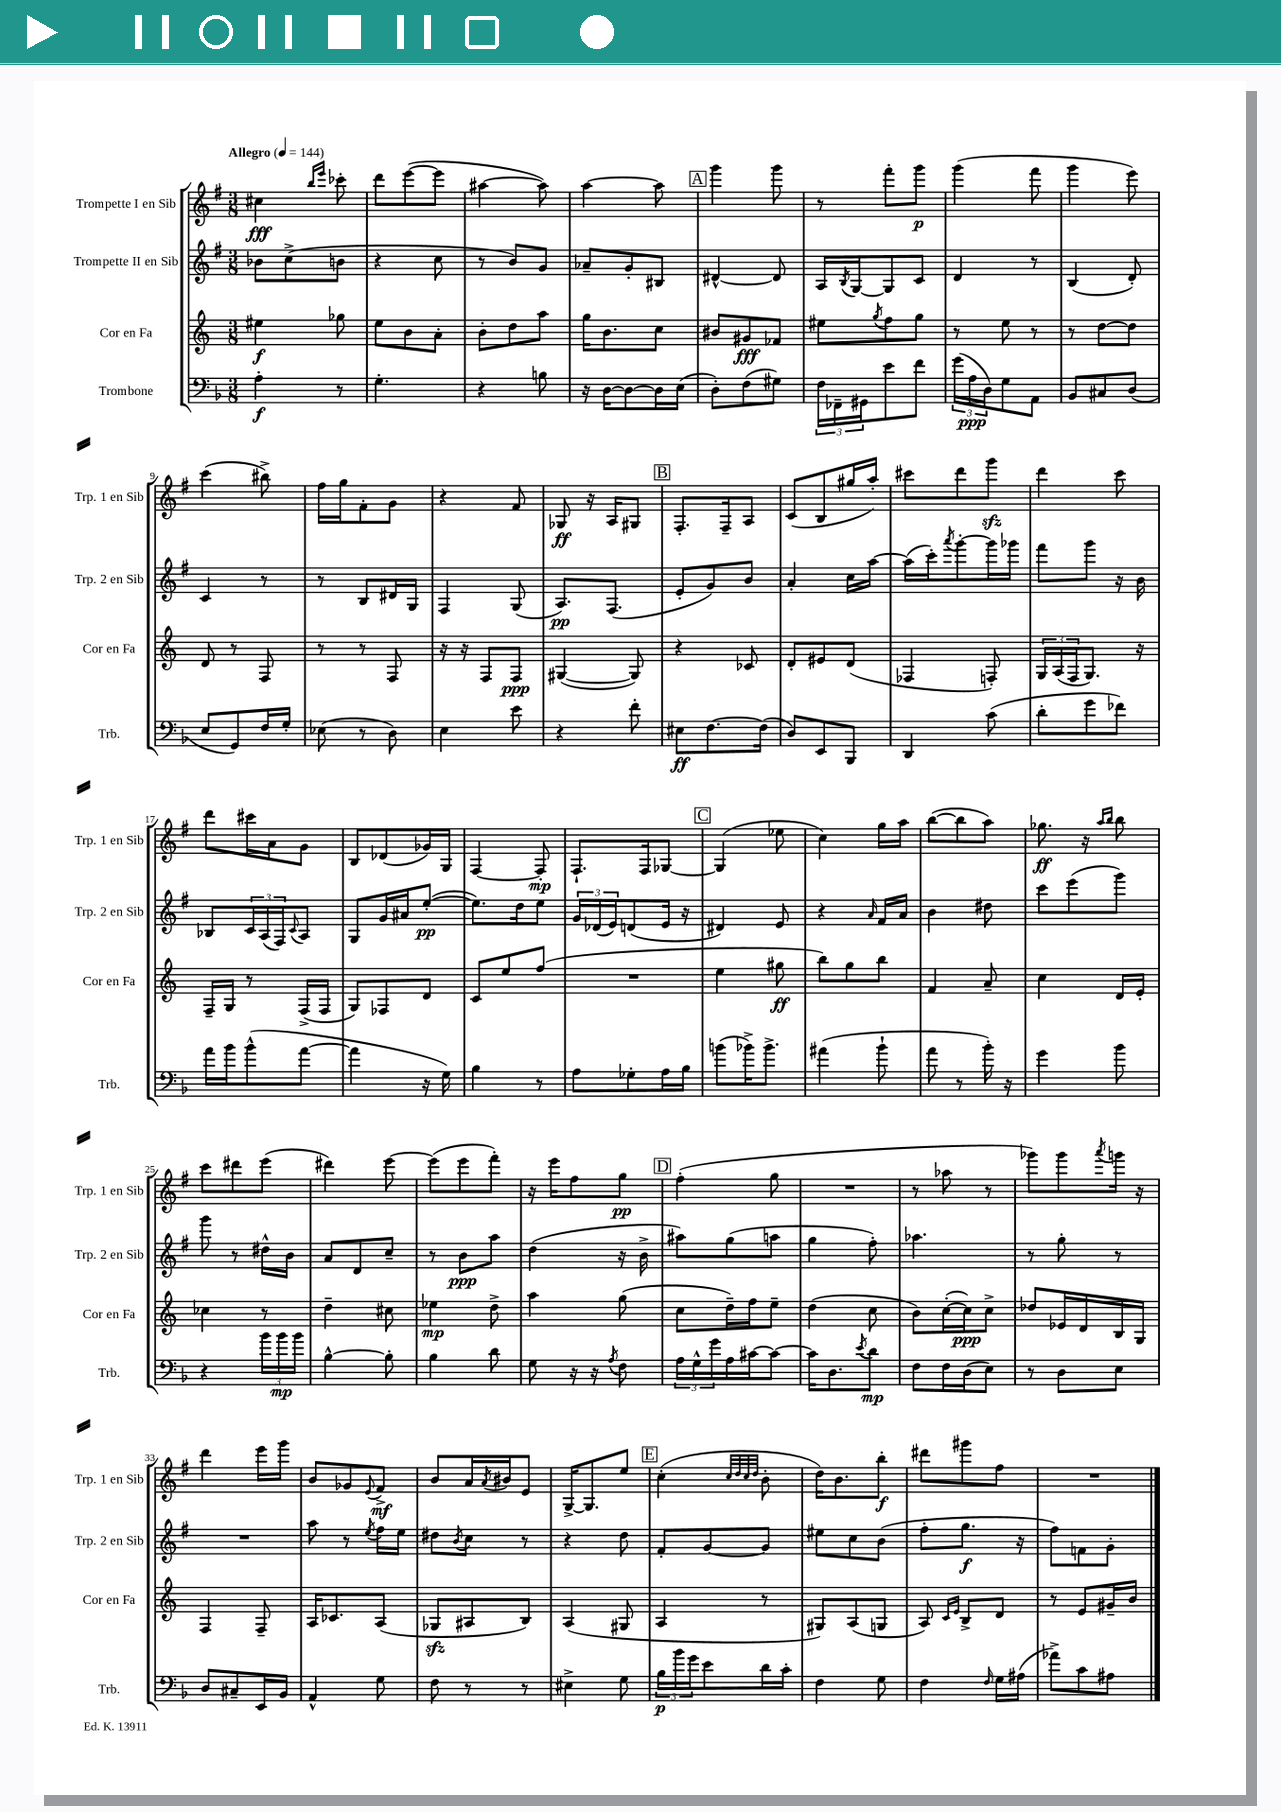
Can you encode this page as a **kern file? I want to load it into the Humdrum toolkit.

**kern	**kern	**kern	**kern
*staff4	*staff3	*staff2	*staff1
*clefF4	*clefG2	*clefG2	*clefG2
*k[b-]	*k[]	*k[f#]	*k[f#]
*M3/8	*M3/8	*M3/8	*M3/8
*MM144	*MM144	*MM144	*MM144
4A'	4ee#	8b-	4cc#
.	.	(8cc^	.
.	.	.	16qqbb
.	.	.	16qqeee
8r	8gg-	8b	8ccc-'
=	=	=	=
4.G'	8ee	4r	8ddd
.	8b	.	([8eee
.	8a'	8cc	8eee]
=	=	=	=
4r	8b'	8r	[4aa#
.	8dd	8b)	.
8B	8aa	8g	8aa#])
=	=	=	=
16r	16gg	8a-~	[4aa
[16D	8.b	.	.
8D_	.	8g'	.
16D]	8cc	8B#	8aa]
(16E	.	.	.
=	=	=	=
8D')	8b#	[4d#^^	4ggg
(8F	8g#	.	.
8G#)	8f-	8d#]	8ggg
=	=	=	=
24F	8ee#	16A	8r
24FF-~	.	.	.
.	.	8qB	.
.	.	[16G	.
24GG#	.	.	.
.	8qgg	.	.
8e	8ff	8G]	8fff#'
8f	8gg	8c	8ggg
=	=	=	=
(24g	8r	4d	(4ggg
24A	.	.	.
24D)	.	.	.
8G	8ee	.	.
8AA	8r	8r	8fff#
=	=	=	=
8BB-	8r	(4B	4ggg
8C#	[8dd	.	.
(8D	8dd]	8d')	8eee)
=	=	=	=
8E	8d	4c	(4ccc
8GG)	8r	.	.
16F	8F	8r	8bb#^)
16G'	.	.	.
=	=	=	=
(8E-	8r	8r	16ff#
.	.	.	16gg
8r	8r	8B	8f#'
8D)	8F	16d#	8g
.	.	16G	.
=	=	=	=
4E	16r	4F#	4r
.	16r	.	.
.	8F	.	.
8e	8F	(8G	8f#
=	=	=	=
4r	([4G#	8.A)	8G-
.	.	.	16r
.	.	(8.F#	16A
8f'	8G#])	.	8G#
=	=	=	=
8E#	4r	8e'	8.F#'
[8.F	.	8g)	.
.	.	.	16F#~
.	8c-	8b	8A
(16F]	.	.	.
=	=	=	=
8D)	8d'	4a'	(8c
8EE	8e#	.	8B
8BBB-	(8d	16cc	16gg#
.	.	[16aa	16aa')
=	=	=	=
4DD	4F-	(16aa]	8ccc#
.	.	16ccc')	.
.	.	8qaaa	.
.	.	[8ggg'	8ddd
(8c	8F')	16ggg]	8ggg
.	.	16ggg-	.
=	=	=	=
8d'	24G	8fff#	4ddd
.	(24A	.	.
.	24F	.	.
8g	8.G)	8ggg	.
8f-)	.	16r	8ccc
.	16r	16b	.
=	=	=	=
16a	16F~	8B-	8ddd
16b-	16G	.	.
(8b-^^	8r	24c	16ccc#
.	.	(24A	.
.	.	.	16a
.	.	24F#)	.
.	.	8qqc	.
[8a	(16F^	8A	8g
.	16F	.	.
=	=	=	=
4a]	8G)	8G	8B
.	8F-	16g	(8d-
.	.	16a#	.
16r	8d	([8ee'	16g-)
16G)	.	.	16G
=	=	=	=
4B-	8c	8.ee])	[4F#
.	8ee	.	.
.	.	16dd	.
8r	(8ff	8ee	8F#']
=	=	=	=
8A	4.r	24g	8.F#`
.	.	(24d-	.
.	.	24e)	.
8G-'	.	(8d	.
.	.	.	16F#
16A	.	16e	[8G-
16B-	.	16r	.
=	=	=	=
(8b	4ee	4d#)	(4G-]
16b-^)	.	.	.
8.b-^	.	.	.
.	8gg#	8e	8ee-
=	=	=	=
(4a#	8bb)	4r	4cc)
.	8gg	.	.
.	.	16qqa	.
8b-`	8bb	16f#	16gg
.	.	16a	16aa
=	=	=	=
8a	4f	4b	([8bb
8r	.	.	8bb]
16b-')	8a~	8dd#	8aa)
16r	.	.	.
=	=	=	=
4g	4cc	8ccc	8.gg-
.	.	(8eee	.
.	.	.	16r
.	.	.	16qqaa
.	.	.	16qqbb
8b-	16d	8ggg)	8bb
.	16e'	.	.
=	=	=	=
4r	4cc-	8ggg	8ccc
.	.	8r	8ddd#
24b-	8r	16dd#^^	(8eee
24b-	.	.	.
.	.	16b	.
24b-	.	.	.
=	=	=	=
[4B-^^	4dd~	8a	4ddd#)
.	.	8d	.
8B-']	8cc#	8cc~	[8eee
=	=	=	=
4B-	4ee-	8r	(8eee]
.	.	8b	8eee
8d	8dd^	8aa	8fff#')
=	=	=	=
8G	4aa	(4dd	16r
.	.	.	16eee
16r	.	.	8ff#
16r	.	.	.
8qA	.	.	.
8F	(8gg	16r	8gg
.	.	16b^	.
=	=	=	=
24A	8cc	8aa#)	(4ff#'
24G^^	.	.	.
24g	.	.	.
16A	16dd~)	(8gg	.
[16c#	16ff	.	.
8c#_	8ee~	8aa	8gg
=	=	=	=
16c#]	(4dd	4gg	4.r
8.D	.	.	.
8qe	.	.	.
8d	8cc	8ff#')	.
=	=	=	=
8F	8b)	4.aa-	8r
16F	([16cc'	.	8aa-
(16D	16cc])	.	.
8E)	8cc^	.	8r
=	=	=	=
8r	8dd-	8r	8ggg-)
8D	16e-	8gg'	8ggg-
.	16d	.	.
.	.	.	8qaaa
8E	16B	8r	16ggg
.	16G	.	16r
=	=	=	=
8D	4F	4.r	4ddd
8C#~	.	.	.
16EE	8F~	.	16eee
16BB-	.	.	16ggg
=	=	=	=
4AA^^	16A	8aa	8b
.	8.c-	.	.
.	.	8r	8g-
.	.	8qee	8qqe
8G	(8A	16ff#	8f#^
.	.	16ee	.
=	=	=	=
8F	8G-	8dd#	8b
.	.	8qb	.
8r	8A#	8cc	16a
.	.	.	8qa
.	.	.	16b#
8r	8B)	8r	8e
=	=	=	=
4E#^	(4A	4r	[16G^
.	.	.	8.G]
8G	8G#	8dd	8ee
=	=	=	=
24B-	4A	8f#'	(4cc'
24b-	.	.	.
24g	.	.	.
8e	.	[8g	.
.	.	.	32qqcc
.	.	.	32qqdd
.	.	.	32qqcc
.	.	.	32qqdd
16d	8r	8g]	8b'
16c'	.	.	.
=	=	=	=
4F	8G#)	8ee#	16dd)
.	.	.	8.b
.	(8A	8cc	.
8G	8G	(8b	8bb'
=	=	=	=
4F	8A)	8ff#'	8ddd#
.	16qqc	.	.
.	16qqe	.	.
.	8B^	8.gg	8ggg#
16qqF	.	.	.
16G	8d	.	8ff#
(16A#	.	16r	.
=	=	=	=
8a-^)	8r	8ff#)	4.r
8c	8e	8f	.
8A#	16g#~	8g'	.
.	16b	.	.
==	==	==	==
*-	*-	*-	*-
